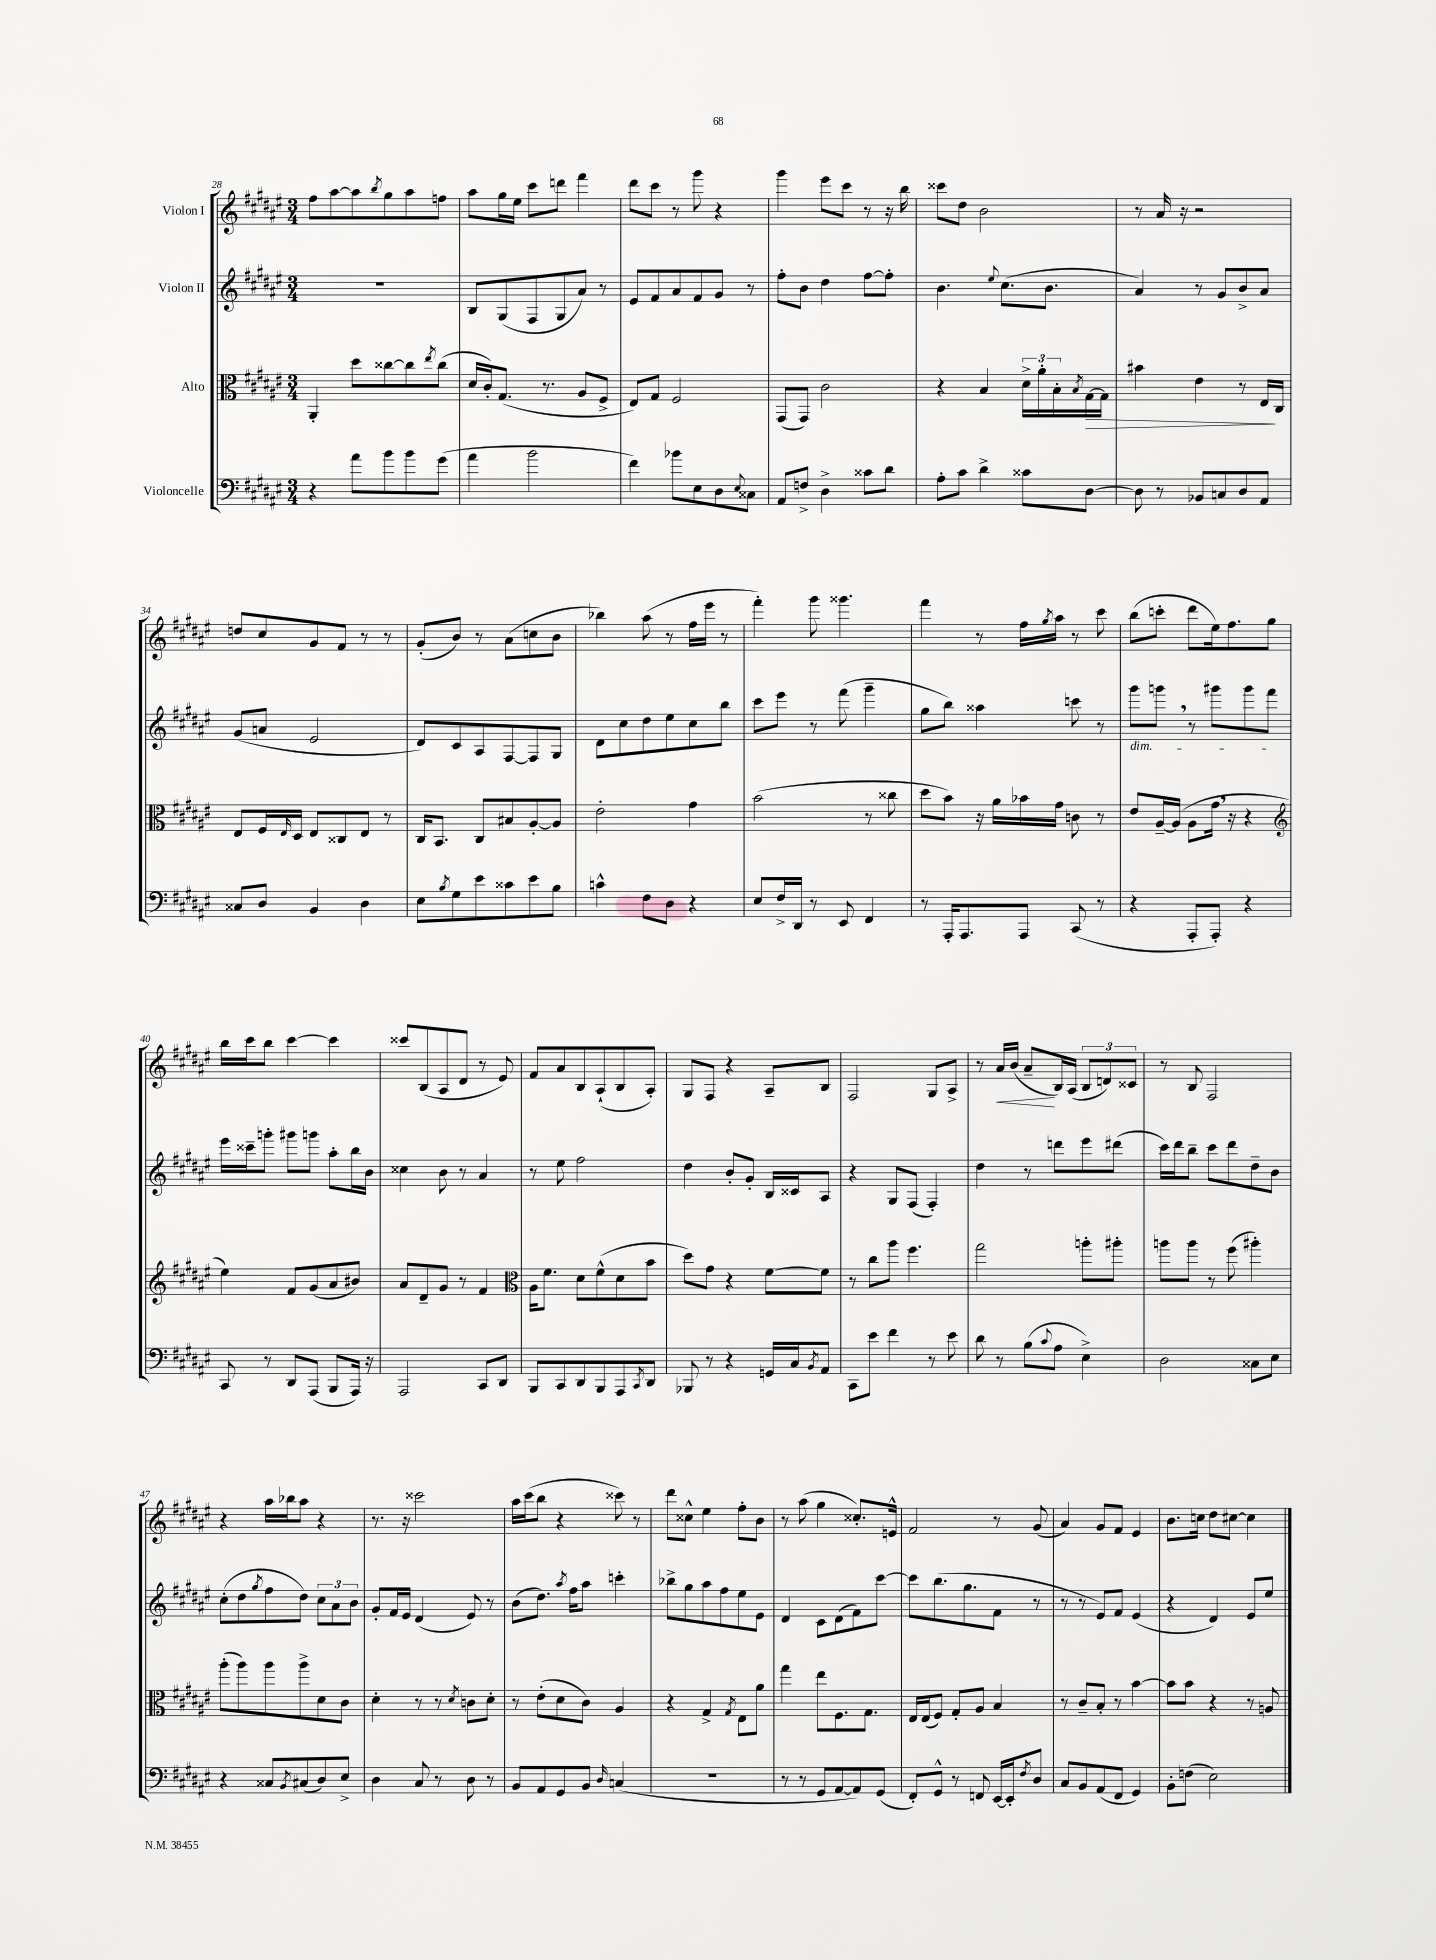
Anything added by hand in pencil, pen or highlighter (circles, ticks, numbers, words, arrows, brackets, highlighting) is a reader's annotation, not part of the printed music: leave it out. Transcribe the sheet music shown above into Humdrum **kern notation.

**kern	**kern	**dynam	**kern	**kern	**dynam
*part4	*part3	*part3	*part2	*part1	*part1
*staff4	*staff3	*staff3	*staff2	*staff1	*staff1
*I"Violoncelle	*I"Alto	*	*I"Violon II	*I"Violon I	*
*clefF4	*clefC3	*	*clefG2	*clefG2	*
*k[f#c#g#d#a#e#]	*k[f#c#g#d#a#e#]	*	*k[f#c#g#d#a#e#]	*k[f#c#g#d#a#e#]	*
*M3/4	*M3/4	*	*M3/4	*M3/4	*
=28	=28	=28	=28	=28	=28
4r	4AA#'/	.	2.r	8ff#\L	.
.	.	.	.	[8aa#\	.
8a#\L	8dd#\L	.	.	8aa#\]	.
.	.	.	.	8qbb/	.
8b\	[8cc##X\	.	.	8gg#\	.
8b\	8cc##\]	.	.	8aa#\	.
.	8qee#/	.	.	.	.
(8g#\J	(8cc##\J	.	.	8ffn\J	.
=29	=29	=29	=29	=29	=29
4a#\	16d#/LL	.	8B/L	8aa#\L	.
.	16c#'/J)	.	.	.	.
.	(8.G#/J	.	(8G#/	16gg#\L	.
.	.	.	.	16ee#\JJ	.
2b\	.	.	8F#/	8ccc#\L	.
.	8.r	.	.	.	.
.	.	.	8G#/	8dddn\J	.
.	8A#/L	.	8a#/J)	4fff#\	.
.	8F#^/J	.	8r	.	.
=30	=30	=30	=30	=30	=30
4f#\)	8E#/L)	.	8e#/L	8ddd#\L	.
.	8G#/J	.	8f#/	8ccc#\J	.
8b-X\L	2F#/	.	8a#/	8r	.
8E#\	.	.	8f#/	8ggg#\	.
8D#\	.	.	8g#/J	4r	.
8qqE#/	.	.	.	.	.
8C##X\J	.	.	8r	.	.
=31	=31	=31	=31	=31	=31
8AA#/L	(8GG#/L	.	8ff#'\L	4ggg#\	.
8Fn^/J	8GG#/J)	.	8b\J	.	.
4D#^\	2c#\	.	4dd#\	8eee#\L	.
.	.	.	.	8ccc#\J	.
8c##X\L	.	.	[8ff#\L	8r	.
8d#\J	.	.	8ff#'\J]	16r	.
.	.	.	.	16bb\	.
=32	=32	=32	=32	=32	=32
8A#'\L	4r	.	4.b\	8ccc##X\L	.
8c#\J	.	.	.	8dd#\J	.
4d#^\	4B/	.	.	2b\	.
.	.	.	8qqee#/	.	.
.	.	.	(8.cc#\L	.	.
8c##X\L	24d#^\LL	.	.	.	.
.	24a#'\	.	.	.	.
.	.	.	8.b\J	.	.
.	24B'\	.	.	.	.
.	8qB/	.	.	.	.
!	!	!LO:HP:b	!	!	!
[8D#\J	[16G#\	>	.	.	.
.	16G#\JJ]	.	.	.	.
=33	=33	=33	=33	=33	=33
8D#\]	4b#X\	.	4a#/)	8r	.
8r	.	.	.	16a#/	.
.	.	.	.	16r	.
8BB-X/L	4e#\	.	8r	2r	.
8Cn/	.	.	8g#/L	.	.
8D#/	8r	.	8b^/	.	.
8AA#/J	16E#/LL	.	8a#/J	.	.
.	16C#/JJ	]	.	.	.
!!LO:LB:g=z
=34	=34	=34	=34	=34	=34
8C##X/L	8E#/L	.	(8g#/L	8ddn/L	.
8D#/J	16F#/L	.	8an/J	8cc#/	.
.	16qqE#/	.	.	.	.
.	16D#/JJ	.	.	.	.
4BB/	8E#/L	.	2e#/	8g#/	.
.	8C##X/	.	.	8f#/J	.
4D#\	8E#/J	.	.	8r	.
.	8r	.	.	8r	.
=35	=35	=35	=35	=35	=35
8E#\L	16C#/KL	.	8d#/L)	(8g#'/L	.
.	8.BB/J	.	.	.	.
8qB/	.	.	.	.	.
8G#\	.	.	8c#/	8b/J)	.
8e#\	8C#/L	.	8A#/	8r	.
8c##X\	8B#X/	.	[8F#/	(8a#\L	.
8e#\	[8A#'/	.	8F#/]	8ccn\	.
8B\J	8A#/J]	.	8G#/J	8b\J	.
=36	=36	=36	=36	=36	=36
4cn^^\	2e#'\	.	8d#\L	4bb-X\)	.
.	.	.	8cc#\	.	.
8F#\L	.	.	8dd#\	(8aa#\	.
8D#\J	.	.	8ee#\	8r	.
4r	4g#\	.	8cc#\	16ff#\LL	.
.	.	.	.	16eee#\JJ	.
.	.	.	8bb\J	8r	.
=37	=37	=37	=37	=37	=37
8E#/L	(2b\	.	8ccc#\L	4fff#'\)	.
16F#^/L	.	.	8eee#\J	.	.
16DD#/JJ	.	.	.	.	.
8r	.	.	8r	8ggg#\	.
8EE#/	.	.	(8fff#\	4.ggg##X\	.
4FF#/	8r	.	4ggg#~\	.	.
.	8cc##X\	.	.	.	.
=38	=38	=38	=38	=38	=38
8r	8dd#\L	.	8gg#\L	4fff#\	.
16AAA#'/KL	8b\J)	.	8bb\J)	.	.
8.AAA#/	.	.	.	.	.
.	16r	.	4aa##X\	8r	.
.	16a#\LL	.	.	.	.
8AAA#/J	16b-X\	.	.	16ff#\LL	.
.	.	.	.	8qgg#/	.
.	16g#\JJ	.	.	16aa#\JJ	.
(8CC#/	8cn\	.	8cccn\	8r	.
8r	8r	.	8r	8ccc#\	.
=39	=39	=39	=39	=39	=39
!	!	!	!LO:TX:b:i:t=dim.	!	!
4r	8e#/L	.	8ggg#\L	(8bb\L	.
.	[16A#~/L	.	8gggn,\J	8cccn'\J	.
.	(16A#/JJ]	.	.	.	.
8AAA#'/L	8A#\L	.	8r	8ddd#\L	.
8AAA#'/J)	16g#,\Jk	.	8ggg#X\L	16ee#\k)	.
.	16r	.	.	8.ff#\	.
4r	4r	.	8ggg#\	.	.
.	.	.	8fff#\J	8gg#\J	.
!!LO:LB:g=z
=40	=40	=40	=40	=40	=40
*	*clefG2	*	*	*	*
8CC#/	4ee#\)	.	16eee#\LL	16bb\LL	.
.	.	.	16ccc##X~\J	16ccc#\J	.
8r	.	.	8gggn'\J	8bb\J	.
8DD#/L	8f#/L	.	8ggg#X\L	[4ccc#\	.
(8AAA#/J	(8g#/	.	8gggn\J	.	.
8BBB/L	8a#/	.	8aa#'\L	4ccc#\]	.
16AAA#/Jk)	8b#X/J)	.	16bb\L	.	.
16r	.	.	16b\JJ	.	.
=41	=41	=41	=41	=41	=41
2AAA#/	8a#/L	.	4cc##X\	8ccc##X/L	.
.	8d#~/	.	.	(8B/	.
.	8g#/J	.	8b\	8A#/	.
.	8r	.	8r	8d#/J	.
8CC#/L	4f#/	.	4a#/	8r	.
8DD#/J	.	.	.	8e#/)	.
=42	=42	=42	=42	=42	=42
*	*clefC3	*	*	*	*
8BBB/L	16A#\KL	.	8r	8f#/L	.
.	8.f#\J	.	.	.	.
8CC#/	.	.	8ee#\	8a#/	.
8DD#/	8d#\L	.	2ff#\	8B/	.
8BBB/	(8f#^^\	.	.	(8A#`/	.
8AAA#/	8d#\	.	.	8B/	.
8qCC#/	.	.	.	.	.
8DD#/J	8b\J	.	.	8A#'/J)	.
=43	=43	=43	=43	=43	=43
8BBB-X/	8dd#\L)	.	4dd#\	8G#/L	.
8r	8g#\J	.	.	8F#/J	.
4r	4r	.	8b'/L	4r	.
.	.	.	8g#'/J	.	.
16GGn/LL	[8f#\L	.	16B/LL	8A#~/L	.
16C#/J	.	.	16c##X/J	.	.
8qBB/	.	.	.	.	.
8AA#/J	8f#\J]	.	8A#/J	8B/J	.
=44	=44	=44	=44	=44	=44
8CC#\L	8r	.	4r	2F#/	.
8e#\J	8cc#\L	.	.	.	.
4f#\	8aa#\J	.	8G#/L	.	.
.	4.ff#\	.	(8F#/J	.	.
8r	.	.	4F#'/)	8G#/L	.
8e#\	.	.	.	8A#^/J	.
=45	=45	=45	=45	=45	=45
8d#\	2gg#\	.	4dd#\	8r	.
!	!	!	!	!	!LO:HP:b
8r	.	.	.	16a#/LL	<
.	.	.	.	(16b/JJ	.
(8B\L	.	.	8r	8a#~/L	.
8qqc#/	.	.	.	.	.
8A#\J	.	.	8dddn\L	16B/L)	[
.	.	.	.	(16A#/JJ	.
4E#^\)	8aan'\L	.	8eee#\	12B/L	.
.	.	.	.	12dn/)	.
.	8aa#X'\J	.	(8ddd#X\J	.	.
.	.	.	.	12c##X/J	.
=46	=46	=46	=46	=46	=46
2D#\	8aan\L	.	16ccc#\LL)	8r	.
.	.	.	16ddd#\J	.	.
.	8aa\J	.	8bb~\J	8B/	.
.	8r	.	8ccc#\L	2F#/	.
.	(8ff#\	.	8ddd#\	.	.
8C##X\L	4aa#X'\)	.	8dd#~\	.	.
8E#\J	.	.	8b\J	.	.
!!LO:LB:g=z
=47	=47	=47	=47	=47	=47
4r	(8aa#'\L	.	(8cc#'\L	4r	.
.	8aa#\)	.	8dd#\	.	.
.	.	.	8qgg#/	.	.
8C##X/L	8aa#\	.	8ff#\	16aa#\LL	.
.	.	.	.	16bb-X\J	.
8qBB/	.	.	.	.	.
(8C#X/	8aa#^\	.	8dd#\J)	8aa#\J	.
8D#/)	8d#\	.	12cc#\L	4r	.
.	.	.	12a#\	.	.
8E#^/J	8c#\J	.	.	.	.
.	.	.	12b\J	.	.
=48	=48	=48	=48	=48	=48
4D#\	4d#'\	.	8g#'/L	8.r	.
.	.	.	16f#/L	.	.
.	.	.	16e#/JJ	16r	.
8C#/	8r	.	(4d#/	2ccc##X\	.
8r	8r	.	.	.	.
.	8qd#/	.	.	.	.
8D#\	8cn\L	.	8e#/)	.	.
8r	8d#'\J	.	8r	.	.
=49	=49	=49	=49	=49	=49
8BB/L	8r	.	(8b\L	16aa#\LL	.
.	.	.	.	(16ccc#\J	.
8AA#/	(8e#'\L	.	8.dd#\J)	8bb\J	.
8GG#/	8d#\	.	.	4r	.
.	.	.	8qaa#/	.	.
.	.	.	16ff#\KL	.	.
8BB/J	8c#\J)	.	8aa#\J	.	.
16qqD#/	.	.	.	.	.
(4Cn/	4A#/	.	4cccn'\	8ccc##X\)	.
.	.	.	.	8r	.
=50	=50	=50	=50	=50	=50
2.r	4r	.	8bb-X^\L	8ddd#\L	.
.	.	.	8gg#\	8cc##X^^\J	.
.	4G#^/	.	8aa#\	4ee#\	.
.	.	.	8ff#\	.	.
.	8qG#/	.	.	.	.
.	8E#\L	.	8ee#\	8ff#'\L	.
.	8a#\J	.	8e#\J	8b\J	.
=51	=51	=51	=51	=51	=51
8r	4gg#\	.	4d#/	8r	.
8r	.	.	.	(8aa#\	.
8GG#/L	8ee#\L	.	8c#\L	4gg#\	.
[8AA#/	8.F#\	.	(8d#\	.	.
8AA#/])	.	.	8f#\)	8.cc##X'/L)	.
.	8.G#\J	.	.	.	.
(8GG#/J	.	.	[8ccc#\J	.	.
.	.	.	.	16en^^/Jk	.
=52	=52	=52	=52	=52	=52
8FF#'/L)	16E#/LL	.	8ccc#\L]	2f#/	.
.	(16E#/J	.	.	.	.
8GG#^^/J	8F#/J)	.	(8.bb\	.	.
8r	8G#'/L	.	.	.	.
.	.	.	8.gg#\	.	.
8FFn/	8A#/J	.	.	.	.
[16EE#/LL	4B/	.	8f#\J	8r	.
16EE#'/J]	.	.	.	.	.
8qF#/	.	.	.	.	.
8D#/J	.	.	8r	(8g#/	.
=53	=53	=53	=53	=53	=53
8C#/L	8r	.	8r	4a#/)	.
8BB/	8c#~/L	.	8r	.	.
(8AA#/	8B'/J	.	8e#/L)	8g#/L	.
8FF#/J	8r	.	8f#/J	8f#/J	.
4GG#/)	[4b\	.	(4e#/	4e#/	.
=54	=54	=54	=54	=54	=54
8BB'\L	8b\L]	.	4r	8.b\L	.
(8Fn\J	8b\J	.	.	.	.
.	.	.	.	16ccn\Jk	.
2E#\)	4r	.	4d#/)	8dd#\L	.
.	.	.	.	[8cc#X\J	.
.	8r	.	8e#/L	4cc#\]	.
.	8An/	.	8ee#/J	.	.
==	==	==	==	==	==
*-	*-	*-	*-	*-	*-
